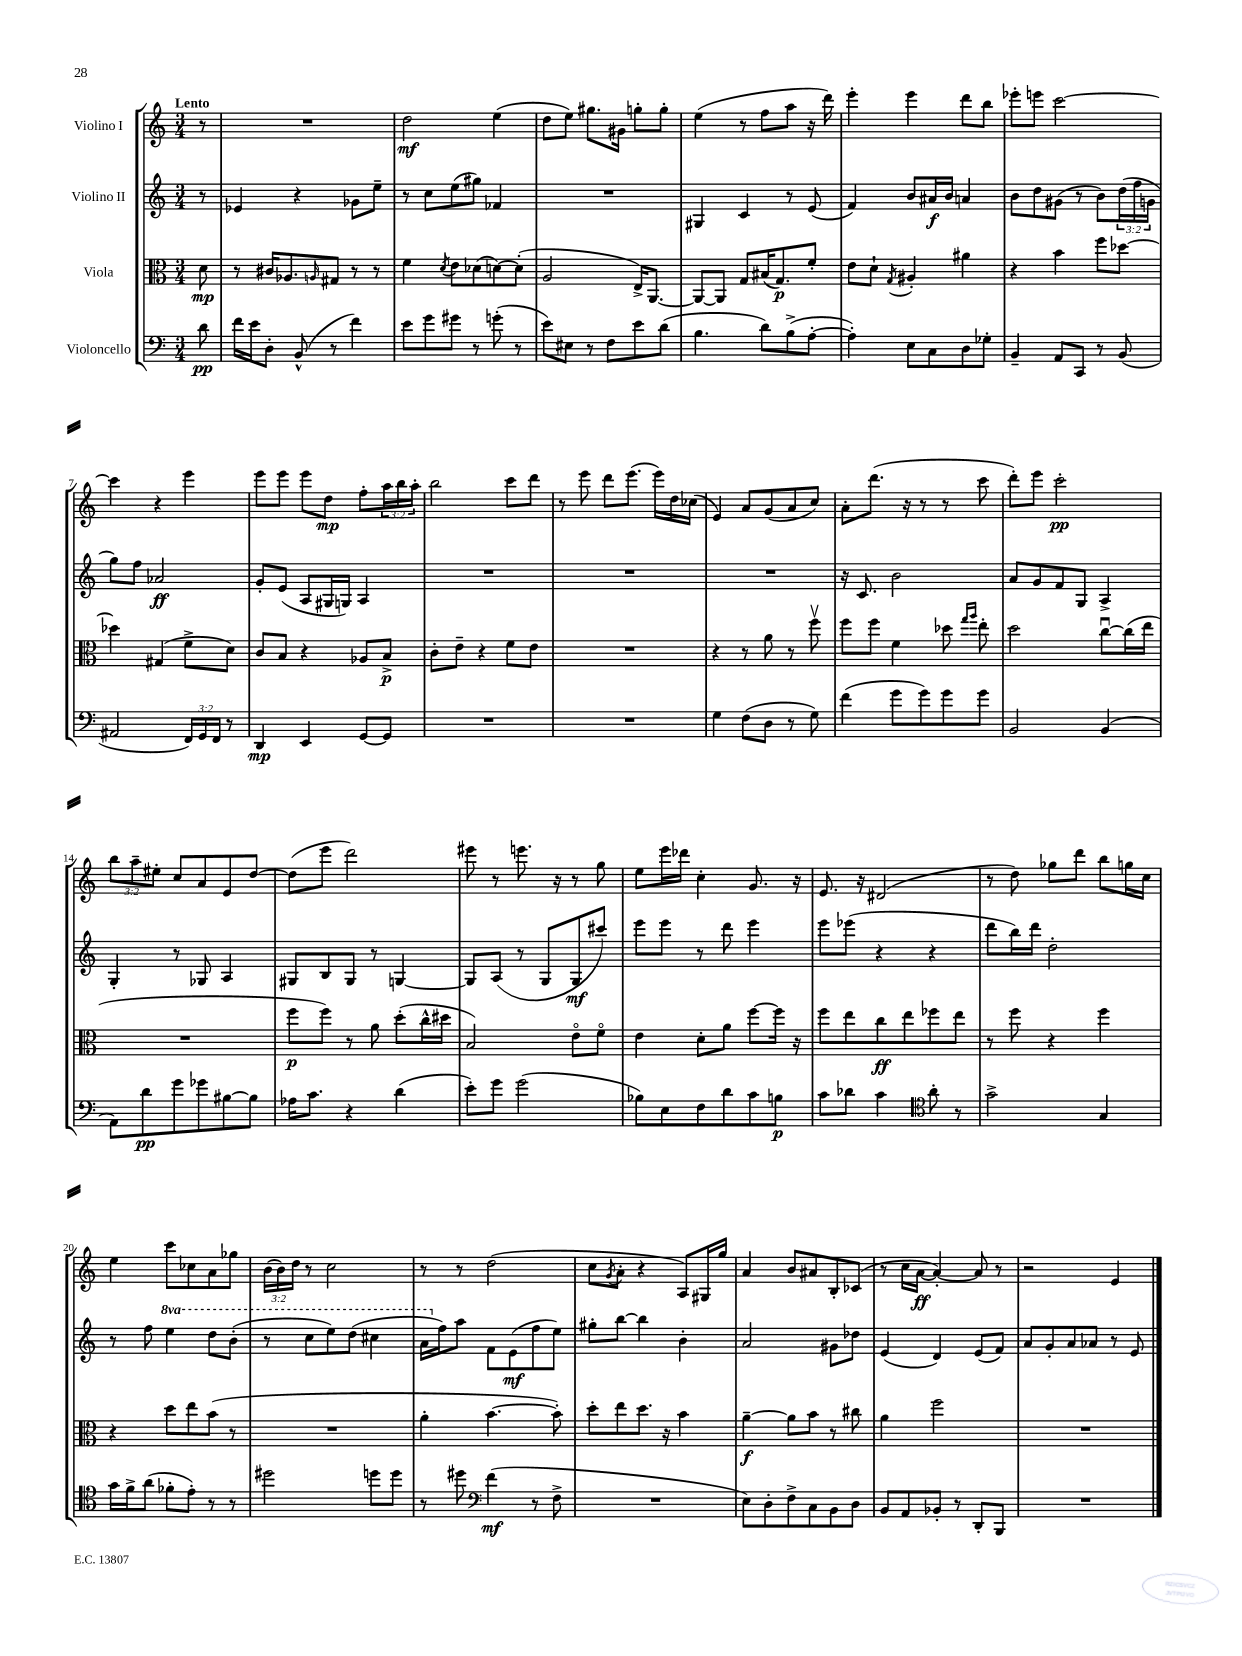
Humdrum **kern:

**kern	**kern	**kern	**kern
*staff4	*staff3	*staff2	*staff1
*clefF4	*clefC3	*clefG2	*clefG2
*k[]	*k[]	*k[]	*k[]
*M3/4	*M3/4	*M3/4	*M3/4
8d	8d	8r	8r
=	=	=	=
16f	8r	4e-	2.r
16e	.	.	.
8D'	16c#	.	.
.	8.A-	.	.
(8BB^^	.	4r	.
.	16qqA	.	.
8r	8G#	.	.
4f)	8r	8g-	.
.	8r	8ee~	.
=	=	=	=
8e	4f	8r	2dd
8g	.	8cc	.
.	8qd	.	.
8g#	8e	(8ee	.
8r	(8d-	8gg#)	.
(8g'	[8d)	4f-	(4ee
8r	(8d']	.	.
=	=	=	=
8e)	2A	2.r	8dd
8E#	.	.	8ee)
8r	.	.	8.gg#
8F	.	.	.
.	.	.	16g#
8e	16E^)	.	8gg'
.	[8.AA	.	.
(8d	.	.	8gg'
=	=	=	=
4.B	8AA_	4G#	(4ee
.	8AA]	.	.
.	8G	4c	8r
8d)	(16B#	.	8ff
.	8.G)	.	.
(8B^	.	8r	8aa
[8A'	8f'	(8e	16r
.	.	.	16ddd)
=	=	=	=
4A'])	8e	4f)	4eee'
.	8d`	.	.
.	8qG	.	.
8E	4A#'	8b	4eee
8C	.	16a#	.
.	.	16b	.
8D	4a#	4a	8ddd
8G-'	.	.	8bb
=	=	=	=
4BB~	4r	8b	8eee-'
.	.	8dd	8eee
8AA	4b	(8g#	[2ccc
8CC	.	8r	.
8r	8ff	8b)	.
(8BB	[8dd-	(24dd	.
.	.	24ff	.
.	.	24g	.
=	=	=	=
2AA#	4dd-]	8gg)	4ccc]
.	.	8ff	.
.	(4G#	2a-	4r
24FF)	8f^	.	4eee
24GG	.	.	.
24FF	.	.	.
8r	8d)	.	.
=	=	=	=
4DD	8c	8g'	8eee
.	8B	(8e	8eee
4EE	4r	8A	8eee
.	.	16G#	8dd
.	.	16G)	.
[8GG	8A-	4A	8ff'
8GG]	8B^	.	24aa
.	.	.	24bb
.	.	.	24aa'
=	=	=	=
2.r	8c'	2.r	2bb
.	8e~	.	.
.	4r	.	.
.	8f	.	8ccc
.	8e	.	8ddd
=	=	=	=
2.r	2.r	2.r	8r
.	.	.	8eee
.	.	.	8ddd
.	.	.	(8.eee
.	.	.	16eee)
.	.	.	16dd
.	.	.	(16cc-
=	=	=	=
4G	4r	2.r	4e)
(8F	8r	.	8a
8D	8a	.	(8g
8r	8r	.	8a
8G)	8ffv	.	8cc)
=	=	=	=
(4f	8ff	16r	8a'
.	.	8.c	.
.	8ff	.	(8.ddd
8g	4f	2b	.
.	.	.	16r
8g)	.	.	8r
8g	8dd-	.	8r
.	16qqgg	.	.
.	16qqaa	.	.
8g	8ee'	.	8ccc
=	=	=	=
2BB	2dd	8a	8ddd')
.	.	8g	8eee
.	.	8f	2ccc'
.	.	8G	.
(4BB	[8ccu	4A^	.
.	(16cc]	.	.
.	16ee	.	.
=	=	=	=
8AA)	2.r	4G'	12bb
.	.	.	12aa~
8d	.	.	.
.	.	.	12ee#'
8g	.	8r	8cc
8g-	.	8G-	8a
[8B#	.	4A	8e
8B#]	.	.	[8dd
=	=	=	=
16A-	8ff	8G#	(8dd]
8.c	.	.	.
.	8ff)	8B	8eee
4r	8r	8G#	2ddd)
.	8a	8r	.
(4d	(8dd'	[4G	.
.	16cc^^	.	.
.	16dd#	.	.
=	=	=	=
8e')	2B)	8G]	8eee#
8g	.	(8A	8r
(2g	.	8r	8.eee
.	.	8G	.
.	.	.	16r
.	8eo	8G	8r
.	8fo	8ccc#)	8gg
=	=	=	=
8B-)	4e	8eee	8ee
8E	.	8eee	16eee
.	.	.	16ddd-
8F	8d'	8r	4cc'
8d	8a	8ddd	.
8c	[8ff	4eee	8.g
8B	16ff]	.	.
.	16r	.	16r
=	=	=	=
8c	8ff	8eee	8.e
8d-	8ee	(8eee-	.
.	.	.	16r
4c	8cc	4r	(2d#
.	8ee	.	.
*clefC4	*	*	*
8a'	8ff-	4r	.
8r	8ee	.	.
=	=	=	=
2g^	8r	8ddd	8r
.	8ff	16bb)	8dd)
.	.	16ddd	.
.	4r	2dd'	8gg-
.	.	.	8ddd
4G	4ff	.	8bb
.	.	.	16gg
.	.	.	16cc
=	=	=	=
16g	4r	8r	4ee
16f^	.	.	.
(8a	.	8ff	.
8f-'	8dd	4eee	8ccc
8e')	8ee	.	8cc-
8r	(8b	8ddd	8a
8r	8r	(8bb'	8gg-
=	=	=	=
2dd#	2.r	8r	(24b
.	.	.	24b)
.	.	.	24dd
.	.	8ccc	8r
.	.	8eee)	2cc
.	.	(8ddd	.
8dd	.	4ccc#	.
8dd	.	.	.
=	=	=	=
8r	4a'	16aa	8r
.	.	16ff)	.
8dd#	.	8aa	8r
*clefF4	*	*	*
(4f	[4.b	8f	(2dd
.	.	(8e	.
8r	.	8ff	.
8F^	8b'])	8ee)	.
=	=	=	=
2.r	8dd'	8gg#'	8cc
.	.	.	8qg
.	8ee	[8bb	8a'
.	8.dd	4bb]	4r
.	16r	.	.
.	4b	4b'	8A)
.	.	.	16G#
.	.	.	16gg
=	=	=	=
8E)	[4a~	2a	4a
8D'	.	.	.
8F^	8a]	.	8b
8C	8b	.	8a#
8BB	8r	8g#	8B'
8D	8cc#	8dd-	(8c-
=	=	=	=
8BB	4a	(4e	8r
8AA	.	.	16cc
.	.	.	[16a
8BB-'	2ff	4d)	4a'_)
8r	.	.	.
8DD'	.	(8e	8a]
8BBB	.	8f)	8r
=	=	=	=
2.r	2.r	8a	2r
.	.	8g'	.
.	.	8a	.
.	.	8a-	.
.	.	8r	4e
.	.	8e	.
==	==	==	==
*-	*-	*-	*-
